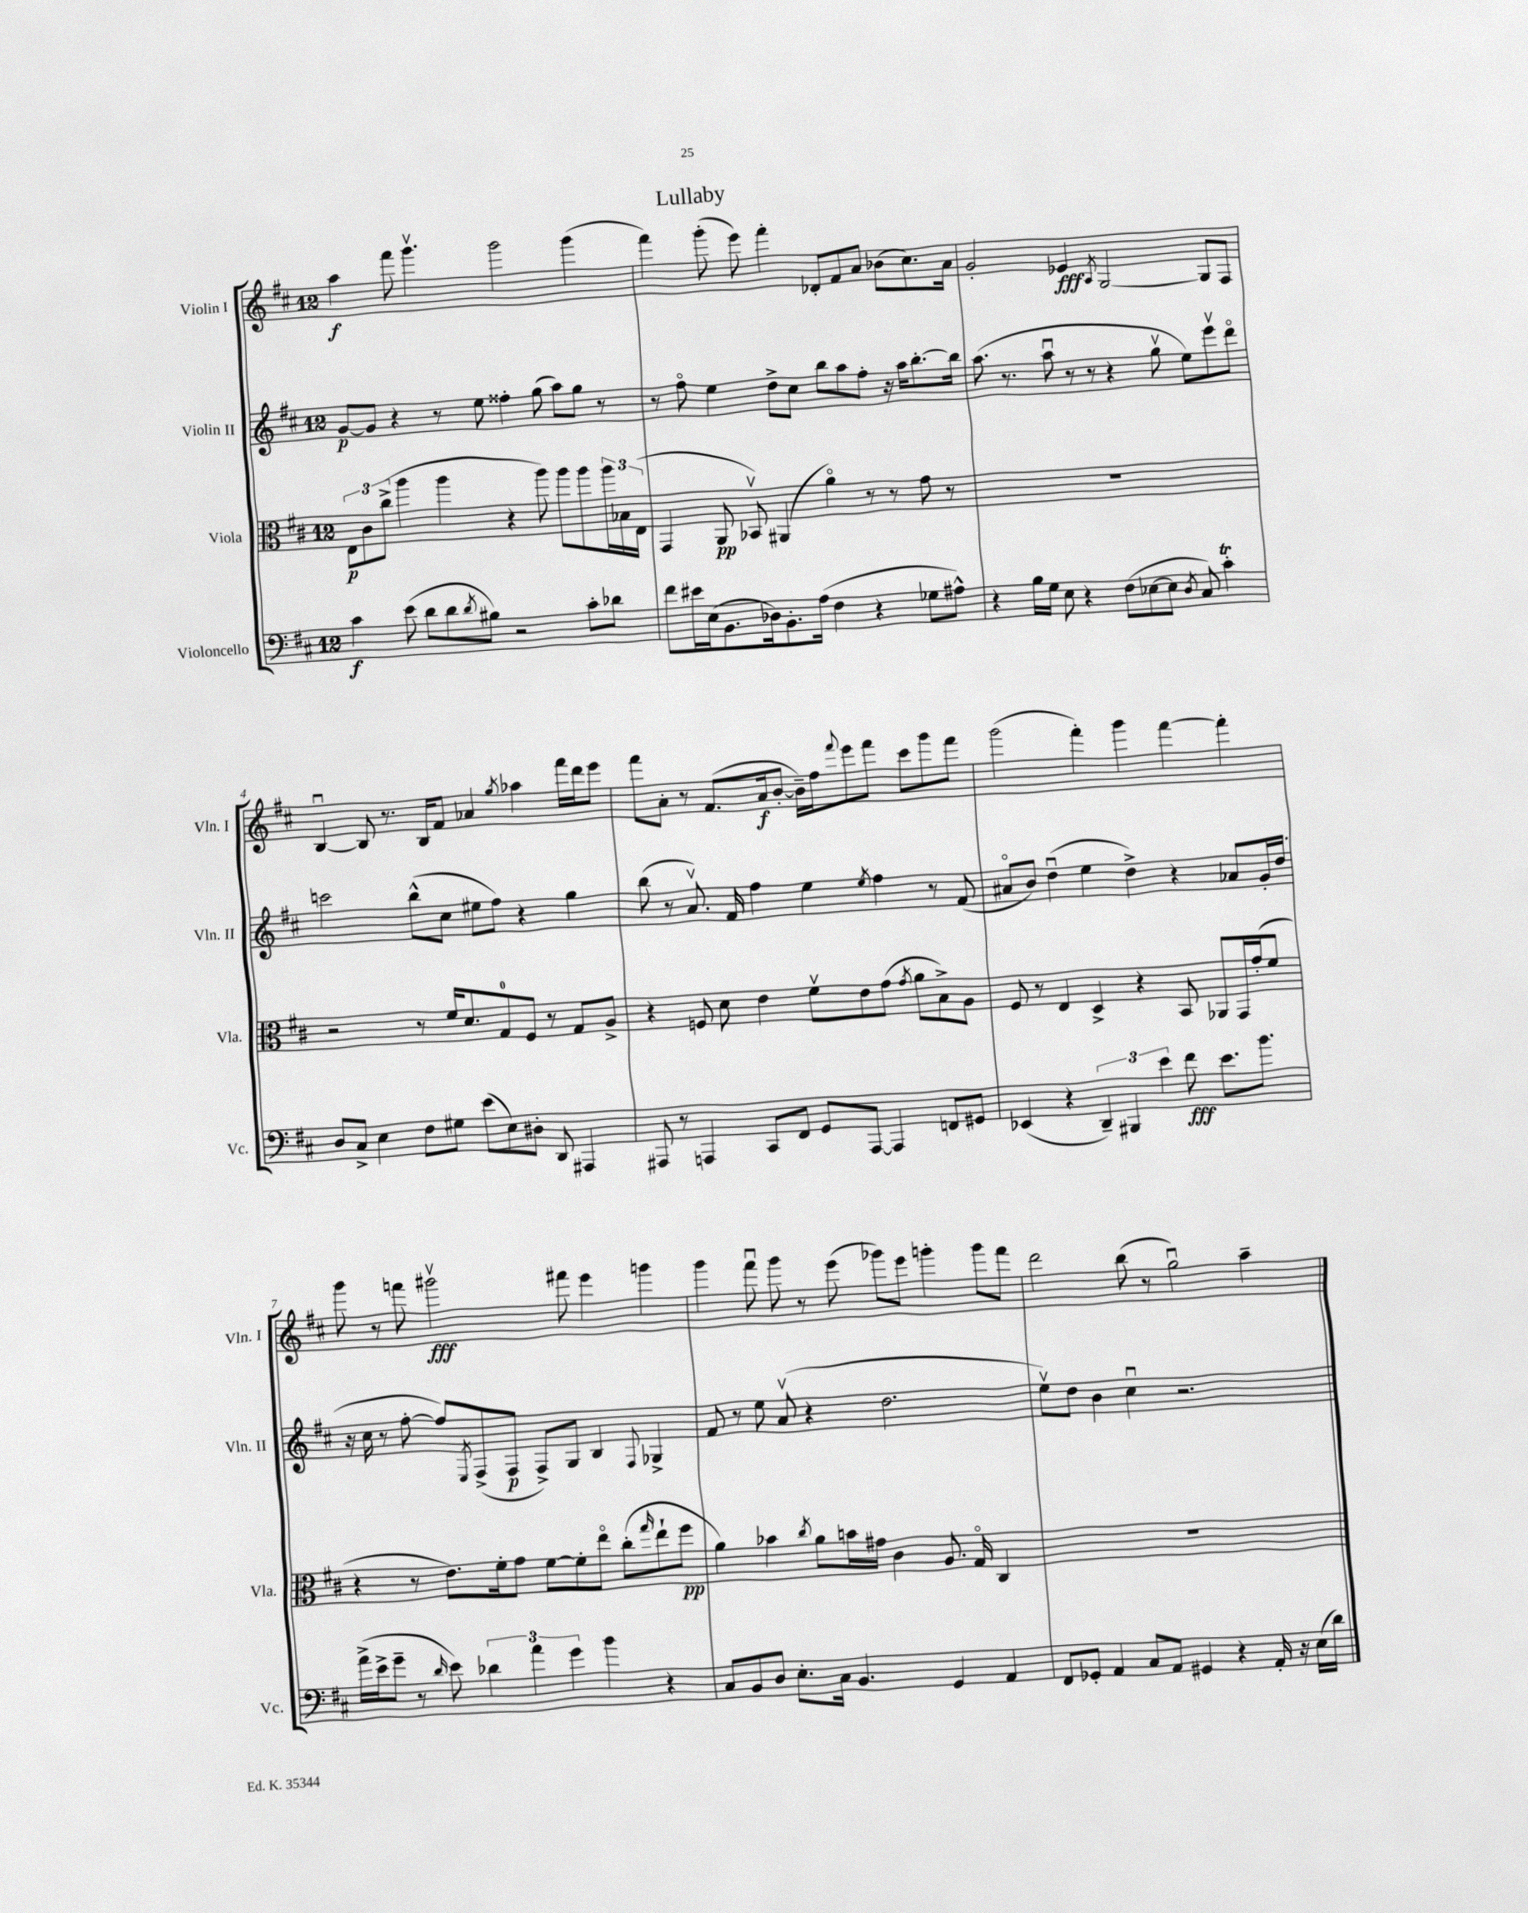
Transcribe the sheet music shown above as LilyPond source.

\header { title = "Lullaby" }
<<
\new StaffGroup <<
\new Staff = "s0" \with { instrumentName = "Violin I" shortInstrumentName = "Vln. I" } {
    \clef treble \key d \major \once \override Staff.TimeSignature.style = #'single-digit \time 12/8
    a''4\f fis'''8 g'''4.\upbow g'''2 g'''4( |
    fis'''4) g'''8-.( e'''8) fis'''4-. des'8-. fis'8 a'8 bes'8( cis''8.) a'16 |
    g'2-. ees'4\fff \acciaccatura { a8 } g2~ g8 fis8 |
    b4~\downbow b8 r8. b16 fis'8 aes'4 \acciaccatura { g''8 } aes''4 fis'''16 d'''16 e'''8 |
    fis'''8 a'8-. r8 fis'8.( a'16\f b'8~-. b'16--) fis''16 \appoggiatura { fis'''8 } e'''8 fis'''8 cis'''8 g'''8 fis'''8 |
    g'''2( fis'''4-.) g'''4 fis'''4~ fis'''4-. |
    g'''8 r8 f'''8 gis'''2\upbow\fff fis'''8 e'''4 g'''4 |
    g'''4 fis'''8\downbow g'''8 r8 e'''8( ges'''8) e'''8 g'''4-. g'''8 fis'''8 |
    d'''2 b''8( r8 g''2\downbow) a''4-- \bar "|." |
}
\new Staff = "s1" \with { instrumentName = "Violin II" shortInstrumentName = "Vln. II" } {
    \clef treble \key d \major \once \override Staff.TimeSignature.style = #'single-digit \time 12/8
    g'8~\p g'8 r4 r8 e''8 fisis''4-. g''8( a''8) g''8 r8 |
    r8 fis''8\flageolet e''4 d''8-> cis''8 b''8 a''8 fis''8-. r16 a''16 b''8.~-. b''16 |
    a''8.( r8. a''8\downbow r8 r8 r4 g''8\upbow e''8) e'''8\upbow d'''8\flageolet |
    c'''2 b''8-^( cis''8 eis''8 fis''8) r4 g''4 |
    b''8( r8 a'8.\upbow) fis'16 fis''4 e''4 \acciaccatura { e''8 } fis''4 r8 fis'8( |
    ais'8\flageolet b'8) d''4\downbow( e''4 d''4->) r4 aes'8 g'16-. d''16( |
    r16 cis''16 r8 fis''8~-. fis''8) \acciaccatura { e8 } fis8->( fis8\p fis8->) g8 b4 \appoggiatura { fis8 } ges4-> |
    fis'8 r8 e''8 a'8\upbow( r4 d''2. |
    e''8\upbow) d''8 b'4 cis''4\downbow r2. \bar "|." |
}
\new Staff = "s2" \with { instrumentName = "Viola" shortInstrumentName = "Vla." } {
    \clef alto \key d \major \once \override Staff.TimeSignature.style = #'single-digit \time 12/8
    \tuplet 3/2 { e8\p cis'8 cis''8->( } a''4 a''4 r4 a''8) a''8 a''8 \tuplet 3/2 { a''16 bes16 e16( } |
    g,4 a,8\pp bes,8\upbow) ais,4( a'4\flageolet) r8 r8 g'8 r8 |
    R1. |
    r2 r8 fis'16 d'8. g8-0 fis8 r8 g8 a8-> |
    r4 f8 d'8 e'4 fis'8\upbow e'8 g'8( \acciaccatura { g'8 } a'8 b8->) a8 |
    fis8 r8 e4 d4-> r4 b,8 aes,8 g,16 g'16-.( fis'8 |
    r4 r8 e'8.) fis'16-. g'8 fis'8~ fis'8-. e''8\flageolet cis''8-.( \grace { g''16 } e''8-! fis''8\pp |
    a'4) bes'4 \acciaccatura { cis''8 } a'8 b'16 gis'16 cis'4 a8. g16\flageolet cis4 |
    R1. \bar "|." |
}
\new Staff = "s3" \with { instrumentName = "Violoncello" shortInstrumentName = "Vc." } {
    \clef bass \key d \major \once \override Staff.TimeSignature.style = #'single-digit \time 12/8
    cis'4\f e'8( d'8 d'8 \acciaccatura { d'8 } bis8) r2 cis'8-. des'8 |
    fis'8 eis'16 e16( b,8. des16) b,8.-. a16( fis4 r4 ges8 ais8-^) |
    r4 b16 g16 e8 r4 fis8( ees8~ ees8 \acciaccatura { d8 } cis8) cis'4-.\trill |
    d8 cis8-> e4 fis8 gis8 e'8( e8) dis8-. d,8 ais,,4 |
    ais,,8 r8 a,,4 cis,8 fis,8 g,8 a,,8~ a,,4 f,8 gis,8 |
    ees,4( r4 \tuplet 3/2 { d,4--) bis,,4 e'4 } fis'8\fff e'8. b'8. |
    a'16->( e'16-> g'8-- r8 \grace { d'16 } e'8) \tuplet 3/2 { des'4 a'4 g'4 } b'4 r4 |
    cis8 b,8 d8 e8.-. cis16 b,4. g,4 a,4 |
    fis,8 ges,8-. a,4 cis8 a,8 gis,4 r4 a,16-. r16 e16( d'16) \bar "|." |
}
>>
>>
